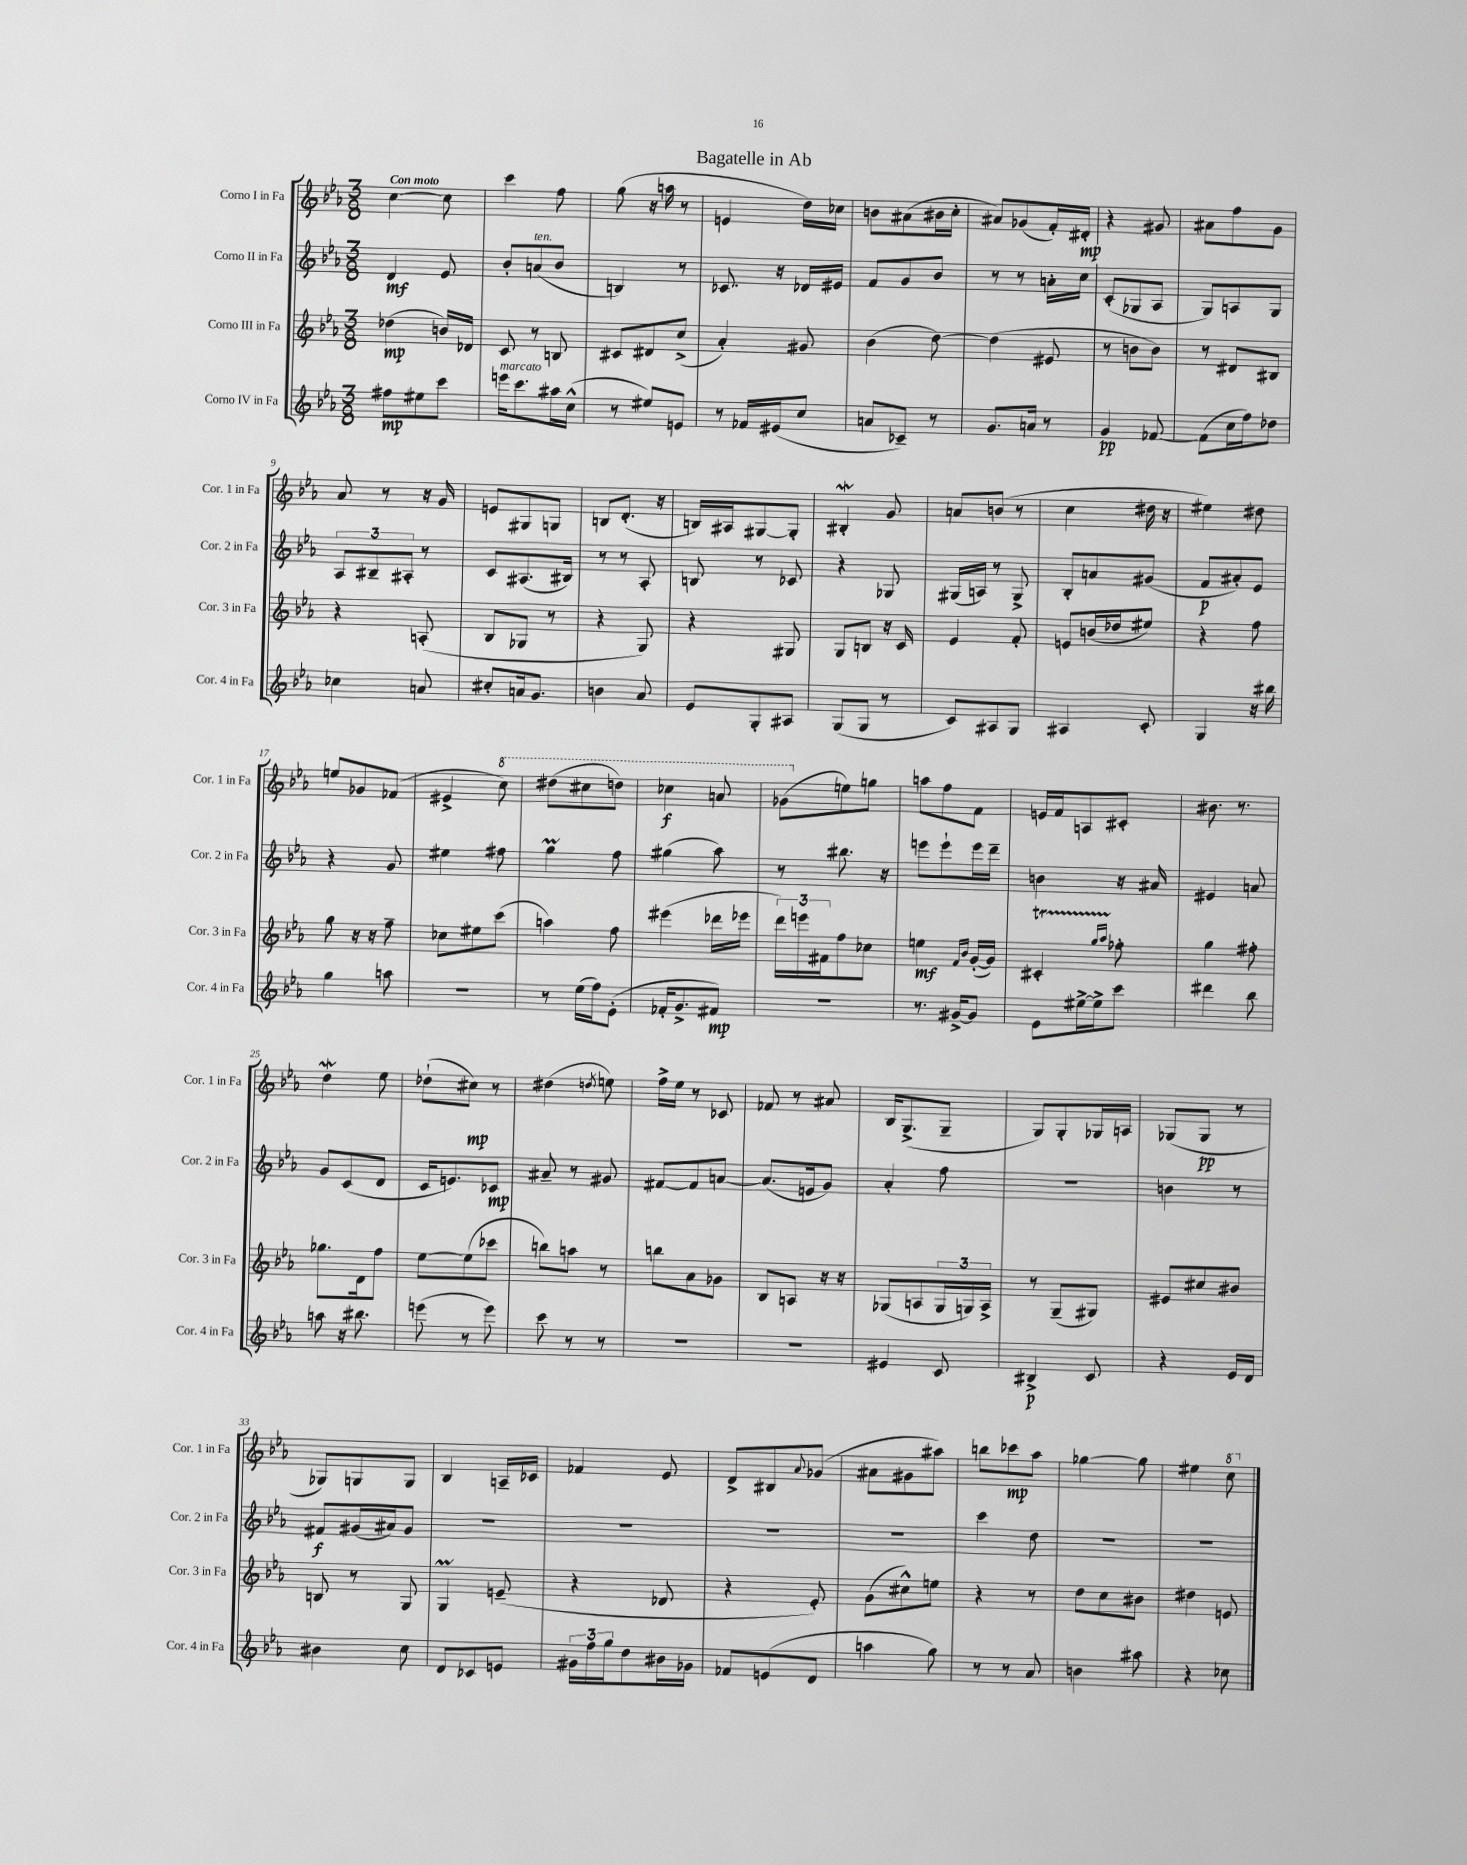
\header { title = "Bagatelle in Ab" }
<<
\new StaffGroup <<
\new Staff = "s0" \with { instrumentName = "Corno I in Fa" shortInstrumentName = "Cor. 1 in Fa" } {
    \clef treble \key ees \major \numericTimeSignature \time 3/8 \tempo "Con moto"
    c''4~ c''8 |
    c'''4 f''8 |
    g''8( r16 a''16 r8 |
    e'4 d''16) ces''16 |
    b'8 ais'8( bis'16 c''16-. |
    ais'8) ges'8( f'16-.) dis'16-.\mp |
    r4 gis'8 |
    ais'8 f''8 g'8 |
    aes'8 r8 r16 g'16 |
    e'8 gis8 g8 |
    b8 d'8.-.( r16 |
    b16) ais16 gis8~ gis8-. |
    bis4-.\mordent g'8 |
    a'8 b'8( r8 |
    c''4 dis''16 r16 |
    eis''4) dis''8 |
    e''8 ges'8 fes'8( |
    eis'4-> \ottava #1 c'''8) |
    dis'''8( cis'''8 d'''8) |
    ces'''4\f a''8 |
    ges''8( \ottava #0 e''8) g''8 |
    a''8 f''8 f'8 |
    e'16 f'16 a8 cis'8-. |
    bis'8. r8. |
    d''4\mordent ees''8 |
    des''8-!( cis''8\mp) r8 |
    dis''4( \acciaccatura { d''8 } e''8) |
    f''16-> ees''16 r8 ces'8 |
    fes'8 r8 ais'8 |
    bes16 g8.->( g8-- |
    g8) g8-. ges16 a16 |
    ges8( ges8\pp r8 |
    ges8) g8 g8 |
    bes4 a16-- ces'16 |
    fes'4 ees'8 |
    d'8-> bis8 \appoggiatura { aes'8 } ges'8( |
    ais'8 gis'8 ais''8) |
    b''8 ces'''8\mp aes''8 |
    ges''4~ ges''8 |
    eis''4 \ottava #1 c'''8 \ottava #0 \bar "|." |
}
\new Staff = "s1" \with { instrumentName = "Corno II in Fa" shortInstrumentName = "Cor. 2 in Fa" } {
    \clef treble \key ees \major \numericTimeSignature \time 3/8
    d'4\mf ees'8 |
    bes'8-. a'8^\markup { \italic "ten." }( bes'8 |
    b4) r8 |
    ces'8. r16 des'16 eis'16 |
    f'8 g'8 bes'8 |
    r8 r8 a'16-. c''16 |
    c'8-.( ges8 aes8 |
    g8) a8 g8 |
    \tuplet 3/2 { aes8 bis8-- ais8-. } r8 |
    c'8 ais8.( bis16) |
    r8 r8 aes8-. |
    b8 r8 ces'8 |
    r4 ges8 |
    gis16( a16) r8 gis8-> |
    bes8-. a'8 gis'8( |
    f'8\p ais'8-.) ees'8 |
    r4 g'8 |
    eis''4 fis''8 |
    g''4\prall f''8 |
    gis''4( aes''8) |
    r8 bis''8. r16 |
    e'''8 e'''8-! e'''16 d'''16-- |
    b'4 r16 ais'16 |
    eis'4 a'8 |
    g'8 c'8( d'8 |
    c'16 e'8.) ces'8\mp |
    ais'8-- r8 gis'8 |
    fis'8~ fis'8 a'8~ |
    a'8.( e'16 g'8) |
    aes'4-. f''8 |
    R4. |
    b'4 r8 |
    fis'8\f gis'16( ais'16) gis'8 |
    R4. |
    R4. |
    R4. |
    R4. |
    c'''4 d''8 |
    R4. |
    R4. \bar "|." |
}
\new Staff = "s2" \with { instrumentName = "Corno III in Fa" shortInstrumentName = "Cor. 3 in Fa" } {
    \clef treble \key ees \major \numericTimeSignature \time 3/8
    des''4\mp( b'16) des'16 |
    c'8 r8 b8 |
    cis'8 dis'8 c''8->( |
    aes'4-.) gis'8 |
    bes'4( d''8~) |
    d''4( eis'8 |
    r8 b'8 b'8) |
    r8 dis'8 bis8 |
    r4 a8-.( |
    bes8 ges8 r8 |
    r4 g8) |
    r4 gis8 |
    g8 b8 r16 c'16 |
    ees'4 f'8-. |
    e'8 b'16( des''16 eis''8) |
    r4 f''8 |
    g''8 r16 r16 f''8-- |
    ces''8 eis''8 c'''8( |
    a''4) f''8 |
    eis'''4( des'''16 ees'''16 |
    \tuplet 3/2 { d'''16) e'''16 fis'16 } f''8 ces''8 |
    e''4\mf \grace { f'16 bes'16 } g'16~-.( g'16) |
    cis'4-.\startTrillSpan \grace { g''16 aes''16 } fes''8-.\stopTrillSpan |
    g''4 fis''8-. |
    ges''8. d'16 f''8 |
    ees''8~ ees''8( ces'''8 |
    b''8) a''8 r8 |
    b''8 aes'8 ges'8 |
    bes8 a8 r16 r16 |
    ges8( a8 \tuplet 3/2 { ges16 g16) a16-> } |
    r8 g8--( gis8) |
    eis'8 cis''8 bis'8 |
    b8 r8 g8 |
    g4\prall e'8--( |
    r4 des'8 |
    r4 ees'8-.) |
    g'8( cis''8-^) e''8 |
    r4 r8 |
    d''8 c''8 bis'8 |
    dis''4 e'8 \bar "|." |
}
\new Staff = "s3" \with { instrumentName = "Corno IV in Fa" shortInstrumentName = "Cor. 4 in Fa" } {
    \clef treble \key ees \major \numericTimeSignature \time 3/8
    fis''8\mp eis''8 c'''8 |
    e'''16^\markup { \italic "marcato" } c'''8. ais''16 c''16-^( |
    r8 eis''8) e'8 |
    r8 fes'16 eis'16( c''8 |
    a'8 ces'8--) r8 |
    g'8. a'16 r8 |
    g'4\pp fes'8~ |
    fes'8( c''16 f''16) des''8 |
    ces''4 a'8 |
    cis''8-. a'16 g'8. |
    b'4 aes'8 |
    ees'8 g8-. ais8 |
    g8( g8 r8 |
    c'8) ais8 g8 |
    ais4 c'8-. |
    g4 r16 bis''16 |
    g''4 a''8 |
    R4. |
    r8 ees''16( f''16) ees'8-.( |
    fes'16-. g'8.-> fis'8\mp) |
    R4. |
    r8. gis'16~-> gis'8 |
    ees'8 eis''16~-> eis''16-> c'''8 |
    dis'''4 bes''8 |
    a''8 r16 bis''8. |
    e'''8( r8 e'''8) |
    c'''8 r8 r8 |
    R4. |
    R4. |
    eis'4 c'8 |
    bis4->\p c'8 |
    r4 ees'16 d'16 |
    bis'4 c''8 |
    d'8 ces'8 e'8 |
    \tuplet 3/2 { gis'16 f''16 g''16 } d''8 bis'16 ges'16 |
    fes'8 e'8( d'8 |
    a''4 g''8) |
    r8 r8 aes'8 |
    b'4 ais''8 |
    r4 ces''8 \bar "|." |
}
>>
>>
